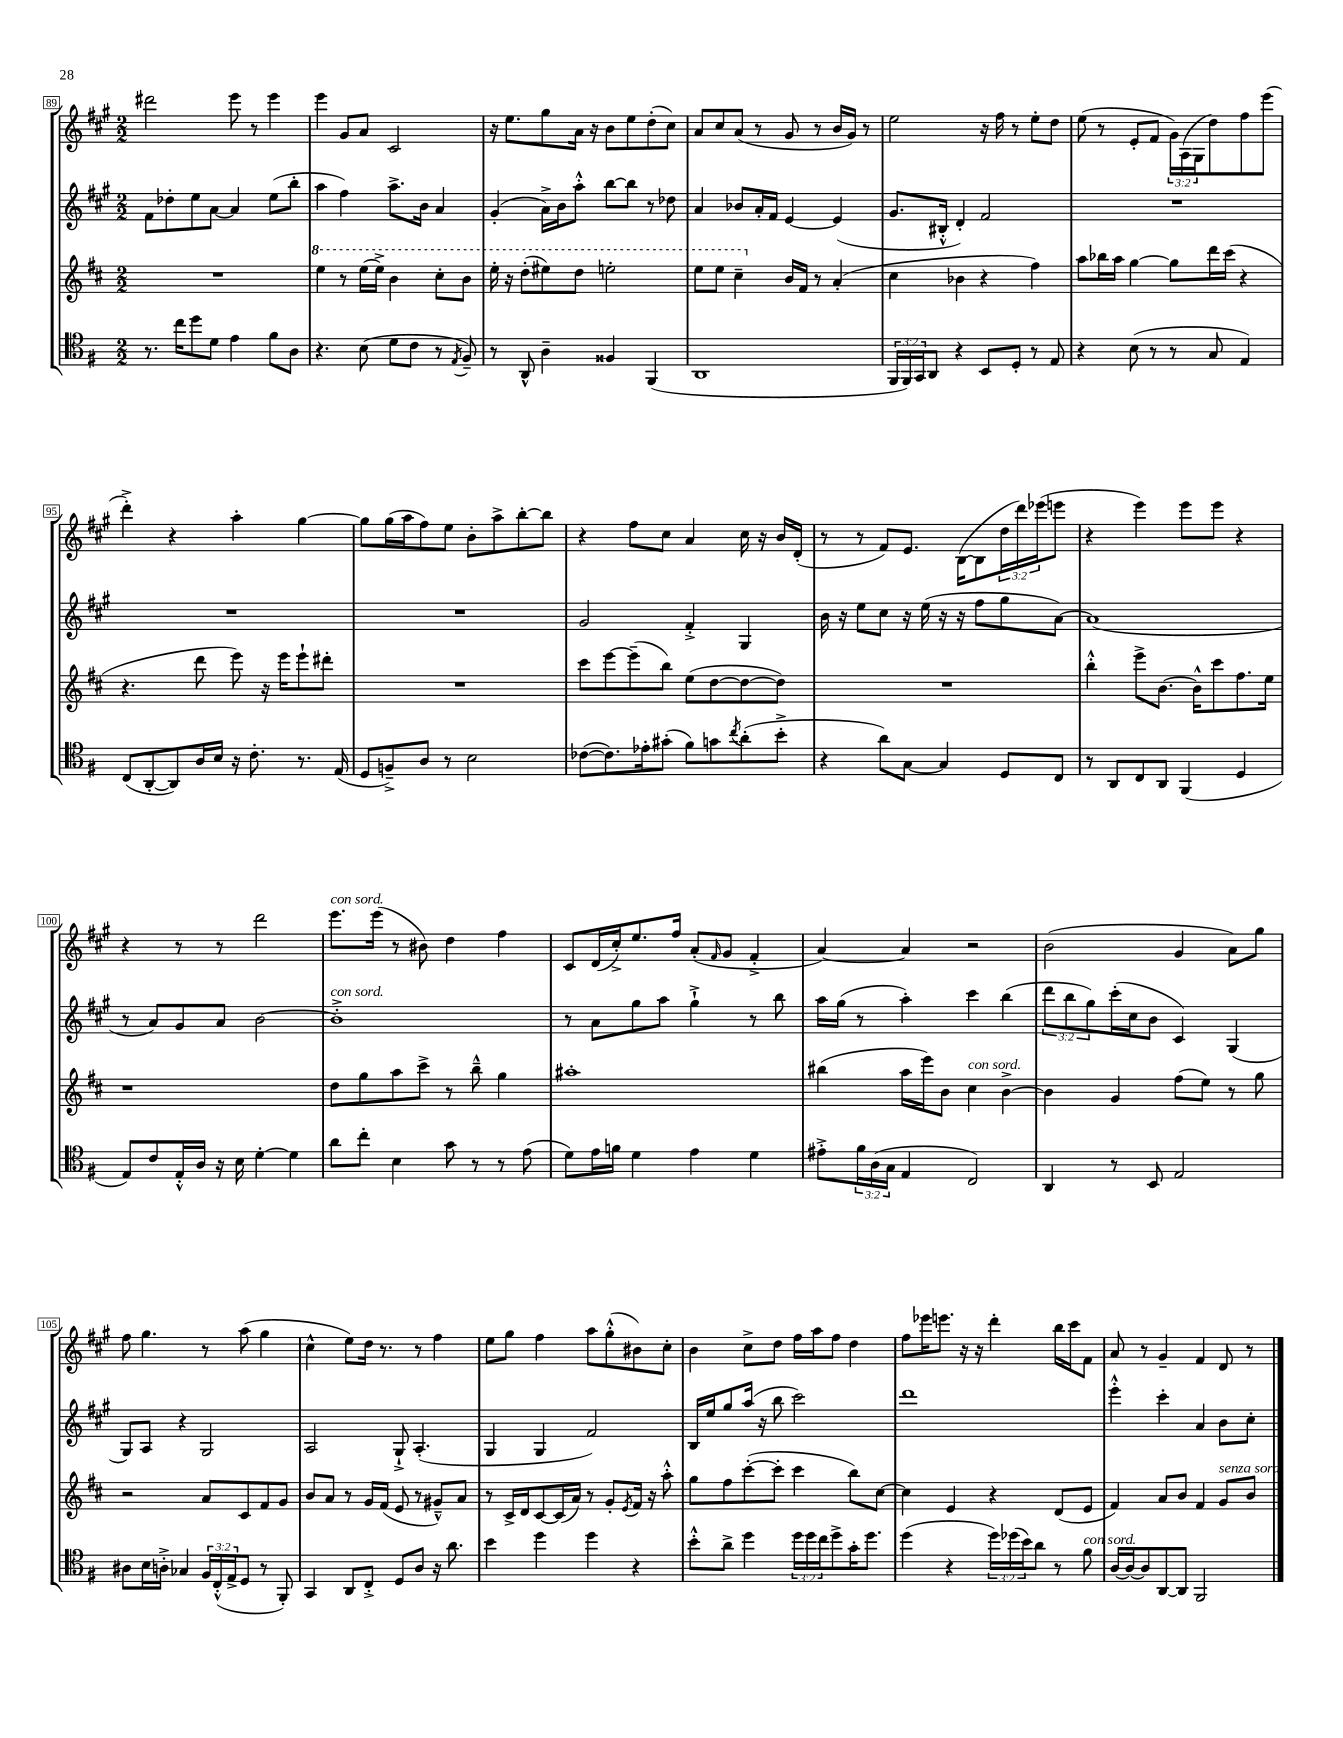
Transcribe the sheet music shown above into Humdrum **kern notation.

**kern	**kern	**kern	**kern
*staff4	*staff3	*staff2	*staff1
*clefC4	*clefG2	*clefG2	*clefG2
*k[f#]	*k[f#c#]	*k[f#c#g#]	*k[f#c#g#]
*M2/2	*M2/2	*M2/2	*M2/2
8.r	1r	8f#	2ddd#
.	.	8dd-'	.
16cc	.	.	.
8dd	.	8ee	.
8d	.	[8a	.
4e	.	4a]	8eee
.	.	.	8r
8f#	.	(8ee	4eee
8A	.	8bb'	.
=	=	=	=
4.r	4eee	4aa	4eee
.	8r	4ff#)	8g#
(8B	(16eee	.	8a
.	16eee^)	.	.
8d	4bb	8.aa^	2c#
8c	.	.	.
.	.	16b	.
8r	8ccc#'	4a	.
8qE	.	.	.
8F#~)	8bb	.	.
=	=	=	=
8r	16eee'	(4g#'	16r
.	16r	.	8.ee
8AA^^	(8ddd'	.	.
4A~	8eee#)	16a^)	8gg#
.	.	16b	.
.	8ddd	8aa'^^	16a
.	.	.	16r
4F##	2eee'	[8bb	8b
.	.	8bb]	8ee
(4FF#	.	8r	(8dd'
.	.	8dd-	8cc#)
=	=	=	=
1AA	8eee	4a	8a
.	8eee	.	8cc#
.	4ccc#~	8b-	(8a
.	.	16a'	8r
.	.	16f#	.
.	16b	[4e	8g#
.	16f#	.	.
.	8r	.	8r
.	(4a'	(4e]	16b
.	.	.	16g#)
.	.	.	8r
=	=	=	=
24FF#	4cc#	8.g#	2ee
24FF#)	.	.	.
24GG	.	.	.
8AA	.	.	.
.	.	16B#'^^	.
4r	4b-	4d')	.
8BB	4r	2f#	16r
.	.	.	16ff#
8D'	.	.	8r
8r	4ff#)	.	8ee'
8E	.	.	8dd
=	=	=	=
4r	8aa	1r	(8ee
.	16bb-	.	8r
.	16aa	.	.
(8B	[4gg	.	8e'
8r	.	.	8f#
8r	8gg]	.	24g#)
.	.	.	(24A
.	.	.	24G#
8G	16ddd	.	8dd)
.	(16ccc#	.	.
4E)	4r	.	8ff#
.	.	.	(8eee
=	=	=	=
(8C	4.r	1r	4ddd'^)
[8AA'	.	.	.
8AA])	.	.	4r
16A	8ddd	.	.
16B	.	.	.
16r	8eee)	.	4aa'
8.c'	.	.	.
.	16r	.	.
.	16eee	.	.
8.r	8eee`	.	[4gg#
.	8ddd#'	.	.
(16E	.	.	.
=	=	=	=
8D	1r	1r	8gg#]
8F~^)	.	.	(16gg#
.	.	.	16aa
8A	.	.	8ff#)
8r	.	.	8ee
2B	.	.	8b'
.	.	.	8aa^
.	.	.	[8bb'
.	.	.	8bb]
=	=	=	=
([8c-	8ccc#	2g#	4r
8.c-])	[8eee	.	.
.	(8eee~]	.	8ff#
16e-'	.	.	.
(8g#'	8bb)	.	8cc#
8f#)	(8ee	4f#'^	4a
8g	[8dd	.	.
8qcc	.	.	.
(8a'	8dd_	4G#	16cc#
.	.	.	16r
8b'^	8dd])	.	16b
.	.	.	(16d'
=	=	=	=
4r	1r	16b	8r
.	.	16r	.
.	.	8ee	8r
8a)	.	8cc#	8f#)
[8G	.	16r	8.e
.	.	(16ee	.
4G]	.	16r	.
.	.	16r	([16B
.	.	8ff#	8B]
8D	.	8gg#	24dd
.	.	.	24ddd)
.	.	.	(24eee-
8C	.	[8a)	8eee
=	=	=	=
8r	4bb'^^	(1a]	4r
8AA	.	.	.
8C	8eee^	.	4eee)
8AA	[8.b	.	.
(4FF#	.	.	8eee
.	16b^^]	.	.
.	8ccc#	.	8eee
4D	8.ff#	.	4r
.	16ee	.	.
=	=	=	=
8E)	1r	8r	4r
8c	.	8a)	.
16E'^^	.	8g#	8r
16A	.	.	.
16r	.	8a	8r
16B	.	.	.
[4d'	.	[2b	2ddd
4d]	.	.	.
=	=	=	=
8a	8dd	1b'^]	8.eee
8cc'	8gg	.	.
.	.	.	(16eee
4B	8aa	.	8r
.	8ccc#^	.	8b#)
8g	8r	.	4dd
8r	8bb~^^	.	.
8r	4gg	.	4ff#
(8e	.	.	.
=	=	=	=
8d)	1aa#'	8r	8c#
16e	.	8a	(16d
16f	.	.	16cc#'^)
4d	.	8gg#	8.ee
.	.	8aa	.
.	.	.	16ff#
4e	.	4gg#`^	(8a'
.	.	.	16qqf#
.	.	.	8g#
4d	.	8r	4f#'^
.	.	8bb	.
=	=	=	=
8e#'^	(4bb#	16aa	[4a)
.	.	(16gg#	.
24f#	.	8r	.
(24A	.	.	.
24G	.	.	.
4E	16aa	4aa')	4a]
.	16eee)	.	.
.	8b	.	.
2C)	4cc#	4ccc#	2r
.	[4b^	(4bb	.
=	=	=	=
4AA	4b]	12ddd	(2b
.	.	12bb	.
.	.	12gg#)	.
8r	4g	(16ccc#'	.
.	.	16cc#	.
8BB	.	8b	.
2E	(8ff#	4c#)	4g#
.	8ee)	.	.
.	8r	(4G#	8a)
.	8gg	.	8gg#
=	=	=	=
8A#	2r	8G#)	8ff#
16B	.	8A	4.gg#
16A'^	.	.	.
4G-	.	4r	.
24F#	8a	2G#	8r
(24C'^^	.	.	.
24E^	.	.	.
8D	8c#	.	(8aa
8r	8f#	.	4gg#
8FF#')	8g	.	.
=	=	=	=
4GG	8b	2A	4cc#^^
.	8a	.	.
8AA	8r	.	8ee)
8C'^	16g	.	16dd
.	(16f#	.	8.r
8D	8e	8G#`^	.
8A	8r	(4.A'	8r
16r	8g#~^^)	.	4ff#
8.a	.	.	.
.	8a	.	.
=	=	=	=
4b	8r	4G#	8ee
.	16c#^	.	8gg#
.	16d	.	.
4dd	[8c#	4G#	4ff#
.	(16c#]	.	.
.	16a)	.	.
4dd	8r	2f#)	8aa
.	8g'	.	(8gg#'^^
.	8qe	.	.
4r	16f#	.	8b#)
.	16r	.	.
.	8aa'^^	.	8cc#'
=	=	=	=
8b'^^	8gg	16B	4b
.	.	16ee	.
8a^	8ff#	8gg#	.
4dd	([8ccc#'	(16aa	8cc#^
.	.	16r	.
.	8ccc#']	8bb	8dd
24dd	4ccc#	2ccc#)	16ff#
24dd	.	.	.
.	.	.	16aa
24cc	.	.	.
8dd^	.	.	8ff#
16g'	8bb)	.	4dd
8.dd	.	.	.
.	[8cc#	.	.
=	=	=	=
(4dd	4cc#]	1ddd	8ff#
.	.	.	16eee-
.	.	.	8.eee
4r	4e	.	.
.	.	.	16r
.	.	.	16r
24dd)	4r	.	4ddd'
(24dd-	.	.	.
24b)	.	.	.
8a	.	.	.
8r	(8d	.	16bb
.	.	.	16ccc#
8f#	8e	.	8f#
=	=	=	=
[16A	4f#)	4eee'^^	8a
16A_	.	.	.
8A]	.	.	8r
[8AA	8a	4ccc#'	4g#~
8AA]	8b	.	.
2FF#	4f#	4a	4f#
.	8g	8b	8d
.	8b	8cc#'	8r
==	==	==	==
*-	*-	*-	*-
